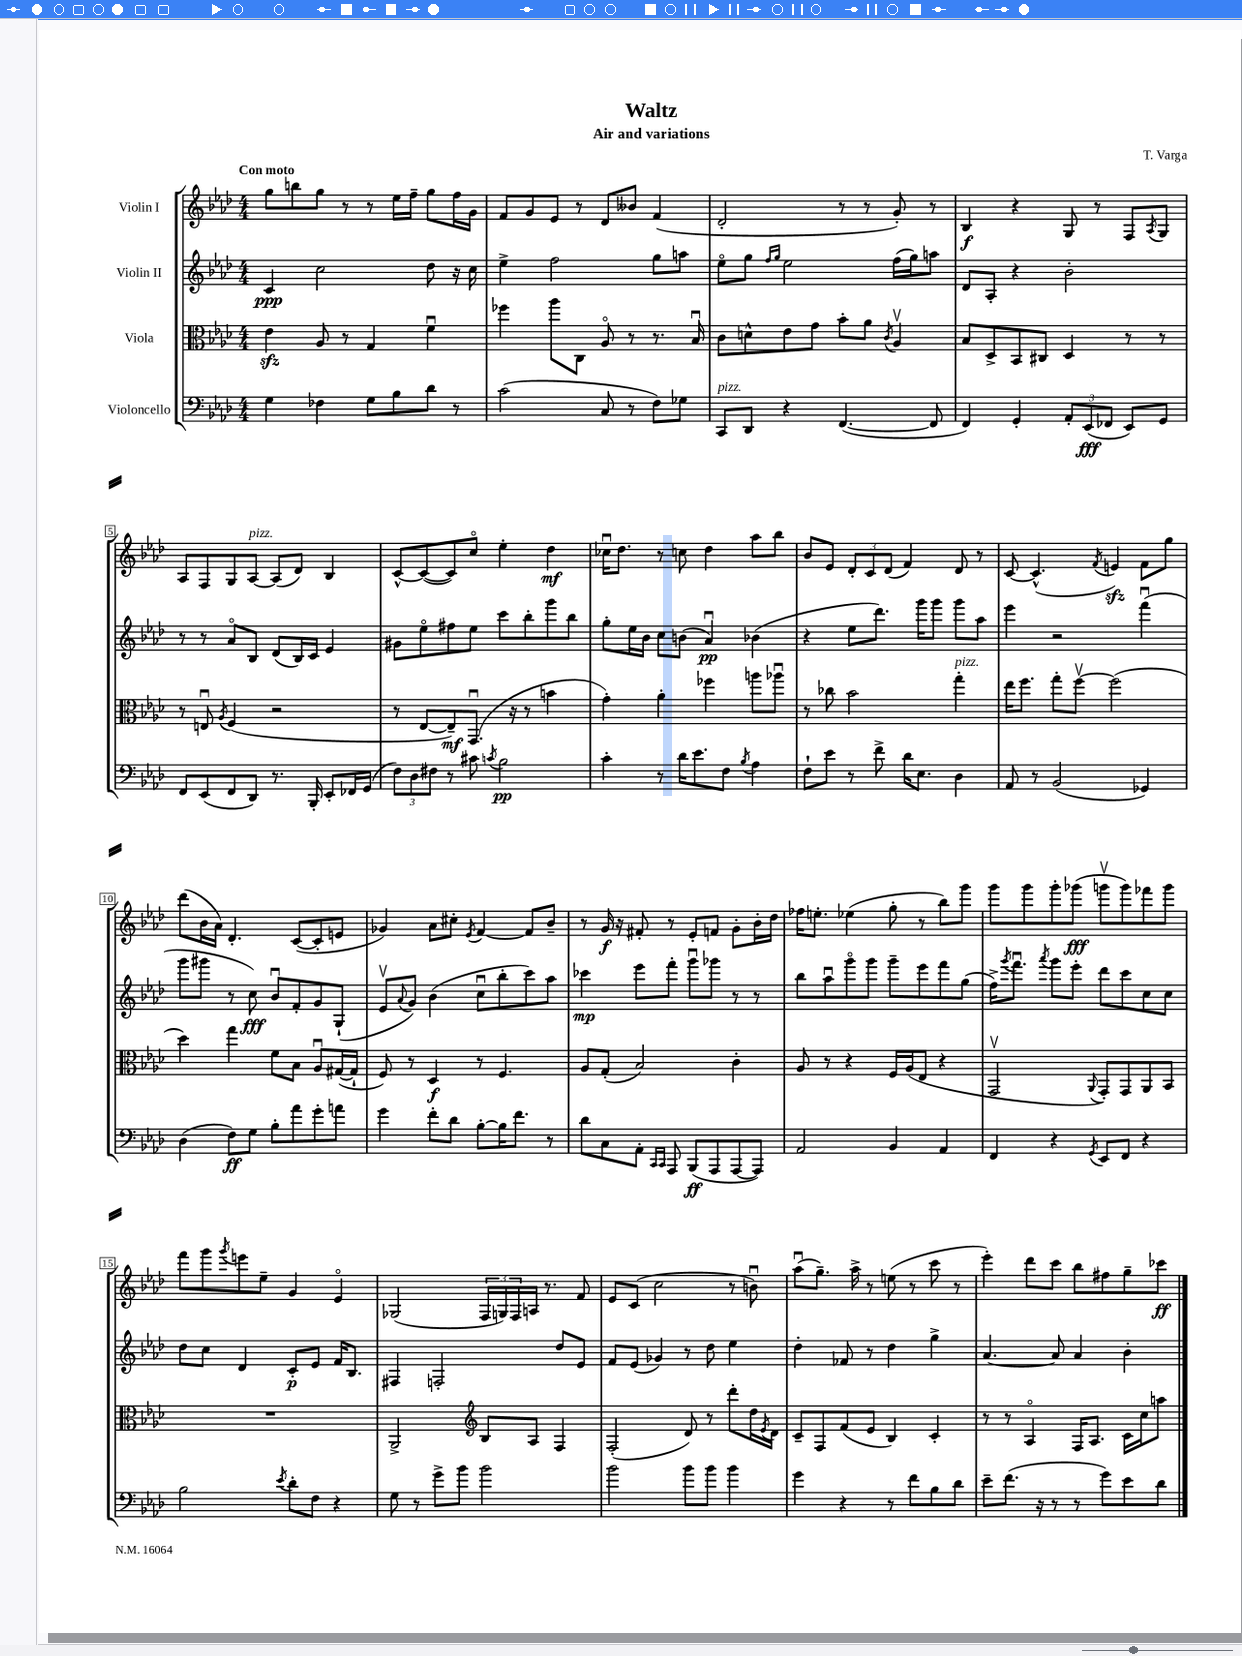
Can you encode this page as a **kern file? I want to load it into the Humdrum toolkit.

**kern	**dynam	**kern	**dynam	**kern	**dynam	**kern	**dynam
*part4	*part4	*part3	*part3	*part2	*part2	*part1	*part1
*staff4	*staff4	*staff3	*staff3	*staff2	*staff2	*staff1	*staff1
*I"Violoncello	*	*I"Viola	*	*I"Violin II	*	*I"Violin I	*
*clefF4	*	*clefC3	*	*clefG2	*	*clefG2	*
*k[b-e-a-d-]	*	*k[b-e-a-d-]	*	*k[b-e-a-d-]	*	*k[b-e-a-d-]	*
*M4/4	*	*M4/4	*	*M4/4	*	*M4/4	*
=1	=1	=1	=1	=1	=1	=1	=1
!	!	!	!	!	!	!LO:TX:a:B:t=Con moto	!
4G\	.	4e-zz\	.	4c/	ppp	8gg\L	.
.	.	.	.	.	.	8bbn\	.
4F-X\	.	8A-/	.	2cc\	.	8gg\J	.
.	.	8r	.	.	.	8r	.
8G\L	.	4G/	.	.	.	8r	.
8B-\	.	.	.	.	.	16ee-\LL	.
.	.	.	.	.	.	16ff~\JJ	.
8d-\J	.	4fu\	.	8dd-\	.	8gg\L	.
8r	.	.	.	16r	.	16ff\L	.
.	.	.	.	16cc\	.	16g\JJ	.
=2	=2	=2	=2	=2	=2	=2	=2
(2c\	.	4ff-X\	.	4ee-^\	.	8f/L	.
.	.	.	.	.	.	8g/	.
.	.	8aa-\L	.	2ff\	.	8e-/J	.
.	.	8C\J	.	.	.	8r	.
8C/	.	8A-/	.	.	.	8d-/L	.
8r	.	8r	.	.	.	8b--X/J	.
8F\L)	.	8.r	.	8gg\L	.	(4f/	.
8G-X\J	.	.	.	8aan\J	.	.	.
.	.	16B-u/	.	.	.	.	.
=3	=3	=3	=3	=3	=3	=3	=3
!LO:TX:a:i:t=pizz.	!	!	!	!	!	!	!
8CC/L	.	8c\L	.	8ee-\L	.	2d-'/	.
8DD-/J	.	8dn^^\	.	8gg\J	.	.	.
.	.	.	.	16qqff/LL	.	.	.
.	.	.	.	16qqgg/JJ	.	.	.
4r	.	8e-\	.	2ee-\	.	.	.
.	.	8g\J	.	.	.	.	.
([4.FF/	.	8b-'\L	.	.	.	8r	.
.	.	8a-\J	.	.	.	8r	.
.	.	8qc/	.	.	.	.	.
.	.	4A-v/	.	(16ff\LL	.	8g'/)	.
.	.	.	.	16gg\J)	.	.	.
8FF/]	.	.	.	8aan\J	.	8r	.
=4	=4	=4	=4	=4	=4	=4	=4
4FF/)	.	8B-/L	.	8d-/L	.	4B-/	f
.	.	8D-^/	.	8A-'/J	.	.	.
4GG'/	.	8BB-/	.	4r	.	4r	.
.	.	8C#X/J	.	.	.	.	.
12AA-'/L	.	4D-/	.	2b-'\	.	8G/	.
(12EE-/	fff	.	.	.	.	.	.
.	.	.	.	.	.	8r	.
12FF-X/J	.	.	.	.	.	.	.
8EE-/L)	.	8r	.	.	.	8F/L	.
.	.	.	.	.	.	8qA-/	.
8GG/J	.	8r	.	.	.	8G/J	.
!!LO:LB:g=z
=5	=5	=5	=5	=5	=5	=5	=5
8FF/L	.	8r	.	8r	.	8A-/L	.
(8EE-/	.	8Enu/	.	8r	.	8F/	.
.	.	8qA-/	.	.	.	.	.
8FF/	.	(4F/	.	8a-/L	.	8G/	.
!	!	!	!	!	!	!LO:TX:a:i:t=pizz.	!
8DD-/J)	.	.	.	8B-/J	.	[8A-/J	.
8.r	.	2r	.	(8d-/L	.	(8A-/L]	.
.	.	.	.	16B-/L)	.	8d-/J)	.
16BBB-'/	.	.	.	16c/JJ	.	.	.
8EE-'/L	.	.	.	4e-/	.	4B-/	.
16FF-X/L	.	.	.	.	.	.	.
(16GG/JJ	.	.	.	.	.	.	.
=6	=6	=6	=6	=6	=6	=6	=6
12F\L)	.	8r	.	8g#X\L	.	[8c^^/L	.
12D-\	.	.	.	.	.	.	.
.	.	[8E-/L	.	8ee-\	.	(8c/_	.
12F#X\J	.	.	.	.	.	.	.
8r	.	8E-~/])	mf	8ff#X\	.	8c/])	.
8c#X\	.	(8.GGu/J	.	8ee-\J	.	8cc/J	.
8qcn/	.	.	.	.	.	.	.
2B-\	pp	.	.	8ccc\L	.	4ee-'\	.
.	.	16r	.	.	.	.	.
.	.	8r	.	8bb-'\	.	.	.
.	.	4bn\	.	8ggg\	.	4dd-\	mf
.	.	.	.	8bb-\J	.	.	.
=7	=7	=7	=7	=7	=7	=7	=7
4c'\	.	4g'\)	.	8gg'\L	.	16cc-Xu\KL	.
.	.	.	.	.	.	8.dd-\J	.
.	.	.	.	16ee-\L	.	.	.
.	.	.	.	16b-\JJ	.	.	.
8r	.	4a-'\	.	8cc\L	.	8r	.
16d-\KL	.	.	.	(8bn\J	.	8ccn\	.
8.e-\	.	.	.	.	.	.	.
.	.	4ff-X\	.	4a-u/)	pp	4dd-\	.
8F\J	.	.	.	.	.	.	.
8qB-/	.	.	.	.	.	.	.
4A-\	.	8aan\L	.	(4b-X\	.	8aa-\L	.
.	.	8aa-Xu\J	.	.	.	8bb-\J	.
=8	=8	=8	=8	=8	=8	=8	=8
8F`\L	.	8r	.	4r	.	8b-/L	.
8e-\J	.	8cc-X\	.	.	.	8e-/J	.
8r	.	2b-\	.	8ee-\L	.	12d-'/L	.
.	.	.	.	.	.	12c/	.
8f^\	.	.	.	8.ddd-\J)	.	.	.
.	.	.	.	.	.	(12d-/J	.
16d-\KL	.	.	.	.	.	4f/)	.
8.E-\J	.	.	.	16ggg\KL	.	.	.
.	.	.	.	8ggg\J	.	.	.
!	!	!LO:TX:a:i:t=pizz.	!	!	!	!	!
4D-\	.	4gg'\	.	8ggg\L	.	8d-/	.
.	.	.	.	8aa-\J	.	8r	.
=9	=9	=9	=9	=9	=9	=9	=9
8AA-/	.	16ee-\KL	.	4eee-\	.	[8c/	.
.	.	8.ff\J	.	.	.	.	.
8r	.	.	.	.	.	(4.c^^/]	.
(2BB-/	.	8gg'\L	.	2r	.	.	.
.	.	[8ffv\J	.	.	.	.	.
.	.	.	.	.	.	8qf/	.
.	.	(2ff\]	.	.	.	4enzz/)	.
4GG-X/)	.	.	.	(4fffu\	.	8f\L	.
.	.	.	.	.	.	8gg\J	.
!!LO:LB:g=z
=10	=10	=10	=10	=10	=10	=10	=10
(4D-\	.	4dd-\)	.	8ggg\L	.	(8ddd-\L	.
.	.	.	.	8ggg#X\J	.	16b-\L	.
.	.	.	.	.	.	16a-\JJ)	.
8F\L)	ff	4gg\	.	8r	.	4.d-'/	.
8G\J	.	.	.	8cc\)	fff	.	.
8B-'\L	.	8f\L	.	8b-u/L	.	.	.
8a-\	.	8B-\J	.	8f'/	.	([8c/L	.
8g'\	.	8A-u/L	.	8g/	.	8c'/]	.
8an\J	.	([16G#X/L	.	(8G`/J	.	8en/J	.
.	.	16G#`/JJ]	.	.	.	.	.
=11	=11	=11	=11	=11	=11	=11	=11
4g\	.	8F/)	.	8e-v/L	.	4g-X/)	.
.	.	.	.	8qqa-/	.	.	.
.	.	8r	.	8g/J)	.	.	.
8f'\L	.	4D-/	f	(4b-\	.	8a-\L	.
8d-\J	.	.	.	.	.	8cc#X'\J	.
.	.	.	.	.	.	8qe-/	.
[8B-'\L	.	8r	.	8ccu\L	.	[4f/	.
16B-\K]	.	4.F/	.	8bb-'\	.	.	.
8.f\J	.	.	.	.	.	.	.
.	.	.	.	8ccc\)	.	8f/L]	.
8r	.	.	.	8aa-\J	.	8b-~/J	.
=12	=12	=12	=12	=12	=12	=12	=12
8d-\L	.	8A-/L	.	4ccc-X\	mp	8r	.
8C\	.	(8G'/J	.	.	.	16g/	f
.	.	.	.	.	.	16r	.
8AA-'\J	.	2B-/)	.	8eee-\L	.	8f#X'/	.
16qqCC/LL	.	.	.	.	.	.	.
16qqCC/JJ	.	.	.	.	.	.	.
8AAA-/	.	.	.	8fff'\J	.	8r	.
(8BBB-/L	ff	.	.	8gggu\L	.	8e-'/L	.
8AAA-/	.	.	.	8ggg-X\J	.	8fn/J	.
[8AAA-/	.	4c'\	.	8r	.	8g'\L	.
8AAA-/J])	.	.	.	8r	.	16b-'\L	.
.	.	.	.	.	.	16dd-\JJ	.
=13	=13	=13	=13	=13	=13	=13	=13
2AA-/	.	8A-/	.	8bb-\L	.	16ff-X\KL	.
.	.	.	.	.	.	8.een'\J	.
.	.	8r	.	8aa-u\	.	.	.
.	.	4r	.	8ggg\	.	(4ee-X\	.
.	.	.	.	8ggg\J	.	.	.
4BB-/	.	16F/LL	.	8ggg~\L	.	8gg'\	.
.	.	(16A-/J	.	.	.	.	.
.	.	8E-/J	.	8eee-\	.	8r	.
4AA-/	.	4r	.	8fff\	.	8bb-\L)	.
.	.	.	.	(8gg\J	.	8ggg\J	.
=14	=14	=14	=14	=14	=14	=14	=14
4FF/	.	2GGv/	.	16ff^\KL)	.	8ggg\L	.
.	.	.	.	8qggg/	.	.	.
.	.	.	.	8.fffu\J	.	.	.
.	.	.	.	.	.	8ggg\	.
.	.	.	.	8qaaa-/	.	.	.
4r	.	.	.	8ggg\L	.	8ggg'\	.
.	.	.	.	8eee-'\J	.	(8ggg-X\J	fff
8qGG/	.	8qqAA-/	.	.	.	.	.
8EE-/L	.	8GG'/L)	.	8ddd-\L	.	8gggnv\L	.
8FF/J	.	8GG/	.	8ccc\	.	8ggg\)	.
4r	.	8AA-/	.	8cc\	.	8fff-X\	.
.	.	8BB-/J	.	8cc\J	.	8ggg\J	.
!!LO:LB:g=z
=15	=15	=15	=15	=15	=15	=15	=15
2B-\	.	1r	.	8dd-\L	.	8fff\L	.
.	.	.	.	8cc\J	.	8ggg\	.
.	.	.	.	.	.	8qggg/	.
.	.	.	.	4d-/	.	8eeen\	.
.	.	.	.	.	.	8ee-~\J	.
8qe-/	.	.	.	.	.	.	.
8d-'\L	.	.	.	8c'/L	p	4g/	.
8F\J	.	.	.	8e-/J	.	.	.
4r	.	.	.	16f/KL	.	4e-/	.
.	.	.	.	8.B-/J	.	.	.
=16	=16	=16	=16	=16	=16	=16	=16
8G\	.	2AA-^/	.	4F#X/	.	(2G-X/	.
8r	.	.	.	.	.	.	.
8g^\L	.	.	.	2Fn'/	.	.	.
8b-\J	.	.	.	.	.	.	.
*	*	*clefG2	*	*	*	*	*
2b-\	.	8B-/L	.	.	.	24F/LL	.
.	.	.	.	.	.	24Gn/)	.
.	.	.	.	.	.	24F/	.
.	.	8A-/J	.	.	.	16An/JJ	.
.	.	.	.	.	.	8.r	.
.	.	4F/	.	8dd-/L	.	.	.
.	.	.	.	8e-/J	.	8f/	.
=17	=17	=17	=17	=17	=17	=17	=17
2b-\	.	(2F'/	.	8f/L	.	8e-/L	.
.	.	.	.	(8e-/J	.	(8c/J	.
.	.	.	.	4g-X/)	.	2cc\	.
8b-\L	.	8d-/)	.	8r	.	.	.
8b-\J	.	8r	.	8dd-\	.	.	.
4b-\	.	8ddd-'\L	.	4ee-\	.	8r	.
.	.	16dd-\L	.	.	.	8bnu\)	.
.	.	8qe-/	.	.	.	.	.
.	.	16d-\JJ	.	.	.	.	.
=18	=18	=18	=18	=18	=18	=18	=18
4g\	.	8c~/L	.	4dd-'\	.	(8aa-u\L	.
.	.	8F/	.	.	.	8.gg~\J)	.
4r	.	(8f/	.	8f-X/	.	.	.
.	.	.	.	.	.	16aa-^\	.
.	.	8e-/J	.	8r	.	8r	.
8r	.	4B-/)	.	4dd-\	.	(8een\	.
8f\L	.	.	.	.	.	8r	.
8B-\	.	4c'/	.	4gg^\	.	8ccc\	.
8d-\J	.	.	.	.	.	8r	.
=19	=19	=19	=19	=19	=19	=19	=19
8e-~\L	.	8r	.	[4.a-/	.	4eee-'\)	.
(8.f\J	.	8r	.	.	.	.	.
.	.	4A-/	.	.	.	8ddd-\L	.
16r	.	.	.	.	.	.	.
8r	.	.	.	8a-/]	.	8ccc\J	.
8r	.	16F/KL	.	4a-/	.	8bb-\L	.
.	.	8.A-/J	.	.	.	.	.
8g\L)	.	.	.	.	.	8ff#X\	.
8e-\	.	16c\LL	.	4b-'\	.	8gg~\	.
.	.	16cc\J	.	.	.	.	.
8d-\J	.	8aan\J	.	.	.	8ccc-X\J	ff
==	==	==	==	==	==	==	==
*-	*-	*-	*-	*-	*-	*-	*-
